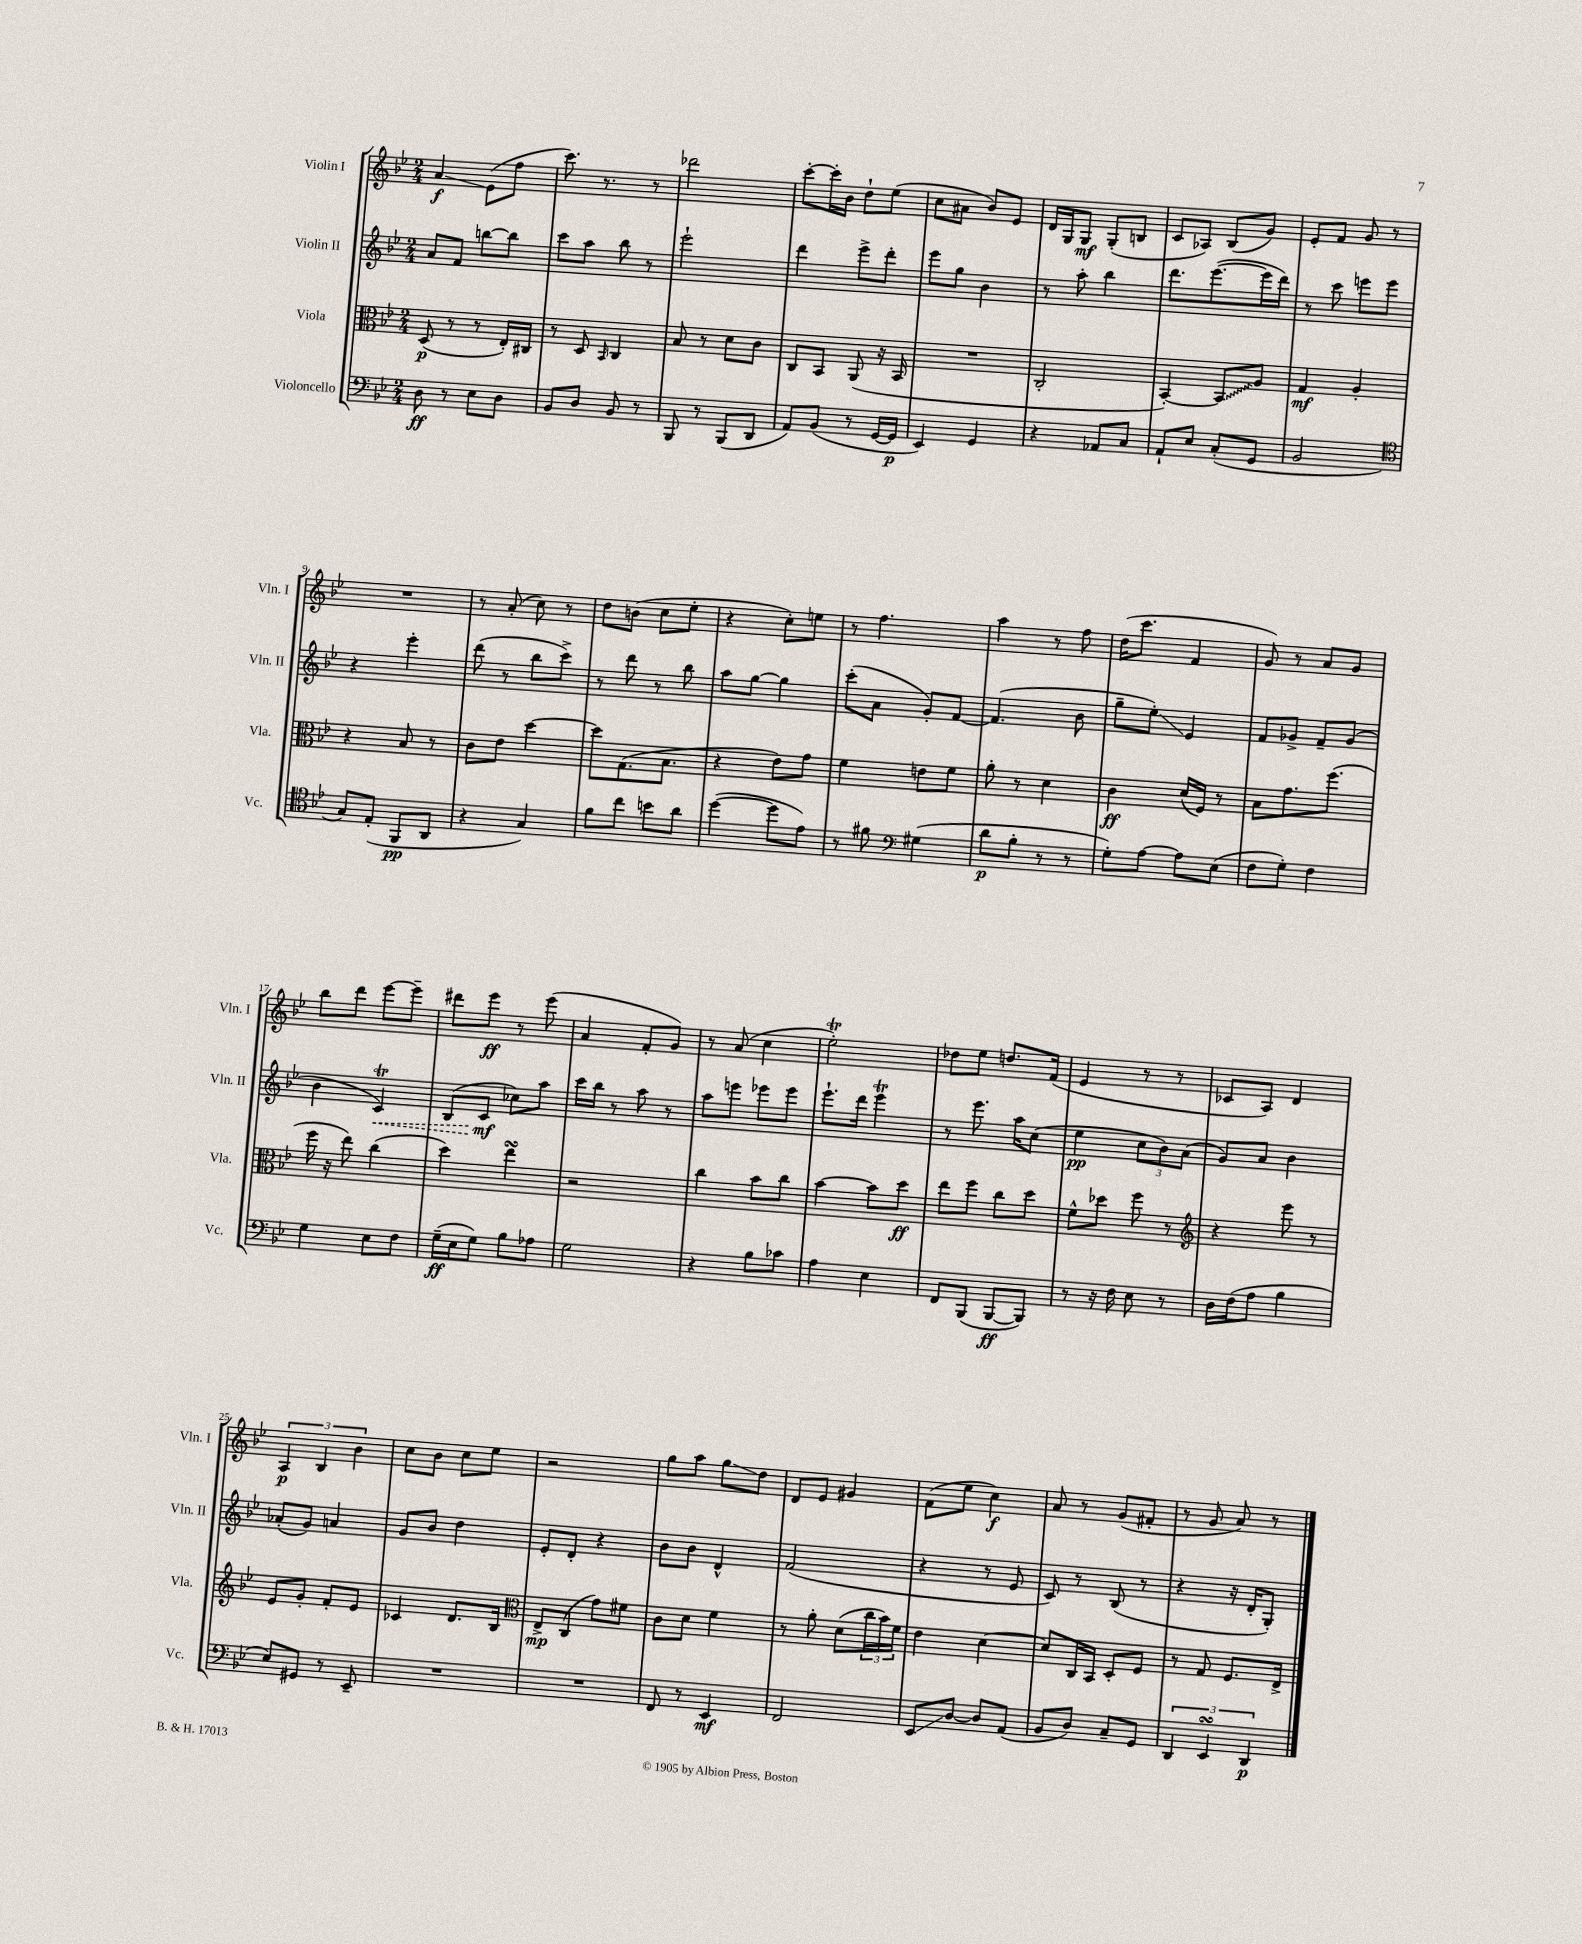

**kern	**kern	**kern	**kern
*staff4	*staff3	*staff2	*staff1
*clefF4	*clefC3	*clefG2	*clefG2
*k[b-e-]	*k[b-e-]	*k[b-e-]	*k[b-e-]
*M2/4	*M2/4	*M2/4	*M2/4
8D	(8D	8a	4a
8r	8r	8f	.
8E-	8r	[8bb	(8e-
8D	16E-')	8bb]	8ff
.	16C#	.	.
=	=	=	=
8BB-	8r	8ccc	8.ccc)
8D	8D	8aa	.
.	.	.	8.r
.	16qqBB-	.	.
8BB-	4C	8bb-	.
8r	.	8r	8r
=	=	=	=
8BBB-	8B-	2eee-`	2ddd-
8r	8r	.	.
(8BBB-	8d	.	.
8DD	8c	.	.
=	=	=	=
8AA)	8C	4ddd	[8ccc'
(8BB-	8BB-	.	16ccc']
.	.	.	16b-
8r	(8AA	8eee-^	8dd`
[16GG	16r	8ddd'	(8ee-
16GG]	16BB-	.	.
=	=	=	=
4EE-)	2r	8eee-	8cc
.	.	8gg	8a#
4GG	.	4b-	8b-)
.	.	.	8e-
=	=	=	=
4r	2C'	8r	16d
.	.	.	16G
.	.	8aa'	8G
8AA-	.	4bb-	(8G'
8C	.	.	8B
=	=	=	=
8AA`	[4BB-')	8.ddd	8c
8E-	.	.	8A-)
.	.	([8.eee-	.
(8C'	8BB-]	.	(8B-
8GG	8A	16eee-]	8g)
.	.	16ddd)	.
=	=	=	=
2BB-	4G	8r	8e-'
.	.	8ccc	8f
.	4A'	8eee	8g
.	.	8eee	8r
=	=	=	=
*clefC4	*	*	*
8G)	4r	4r	2r
(8E-'	.	.	.
8FF	8B-	4eee-'	.
8AA	8r	.	.
=	=	=	=
4r	8c	(8ddd	8r
.	8e-	8r	(8a'
4G)	[4dd	8bb-	8cc)
.	.	8ccc^)	8r
=	=	=	=
8f	8dd]	8r	8dd
8cc	(8.G	8ddd	(8b
8b	.	8r	8cc
.	8.B-	.	.
8a	.	8bb-	8ee-'
=	=	=	=
([4dd	4r	8aa	4r
.	.	[8gg	.
8dd]	8e-)	4gg]	8cc')
8e-)	8g	.	8ee
=	=	=	=
8r	4f	(8ccc'	8r
8f#	.	8a	4.ff
*clefF4	*	*	*
(4G#	8e	8g')	.
.	8f	[8f	.
=	=	=	=
8d	8a'	(4.f]	4aa
8B-'	8r	.	.
8r	4d	.	8r
8r	.	8b-	8ff
=	=	=	=
8G')	4c	8gg~	(16dd
.	.	.	8.ccc
[8A	.	8ee-')	.
8A]	(16d	4e-	4f
.	16F)	.	.
(8E-	8r	.	.
=	=	=	=
8F	8B-	8f	8g)
8G')	8.g	8g-^	8r
4F	.	8f~	8a
.	(8.ff	.	.
.	.	(8g-	8g
=	=	=	=
4G	16ff	4b-	8bb-
.	16r	.	.
.	8ee-)	.	8ddd
8E-	(4cc	4c)	[8eee-
8F	.	.	8eee-~]
=	=	=	=
(16G~	4dd)	(8B-	8ddd#
16E-	.	.	.
8G)	.	8c	8eee-
8B-	4ee-	8cc-)	8r
8A-	.	8aa	(8eee-
=	=	=	=
2G	2r	16ccc	4a
.	.	16bb-	.
.	.	8r	.
.	.	8aa	8f'
.	.	8r	8g)
=	=	=	=
4r	4cc	8aa	8r
.	.	8eee	(8a
8B-	8b-	8eee-	4cc
8c-	8cc	8eee-	.
=	=	=	=
4A	[4b-	8.eee-`	2ee-')
.	.	16ddd	.
4E-	8b-]	4eee-	.
.	8dd	.	.
=	=	=	=
8FF	8ee-	8r	8dd-
(8BBB-	8ff	8.eee-	8ee-
[8BBB-	8cc	.	8.dd
.	.	16aa	.
8BBB-])	8dd	(8cc	.
.	.	.	(16f
=	=	=	=
8r	8f^^	4ee-	4e-
16r	8dd-	.	.
16F	.	.	.
8E-	8ff	12cc	8r
.	.	12b-)	.
8r	8r	.	8r
.	.	(12a	.
=	=	=	=
*	*clefG2	*	*
16D	4r	8g)	8c-
(16F	.	.	.
8A	.	8a	8A)
4B-	8eee-	4b-	4d
.	8r	.	.
=	=	=	=
8E-)	8e-	(8a-'	6A
8GG#	8g'	8g)	.
.	.	.	6B-
8r	8f'	4a	.
.	.	.	6b-
8EE-~	8e-	.	.
=	=	=	=
2r	4c-	8g	8cc
.	.	8b-	8b-
.	8.d	4dd	8cc
.	.	.	8ee-
.	16B-	.	.
=	=	=	=
*	*clefC3	*	*
2r	8E-^	8e-'	2r
.	(8C	8d'	.
.	8g)	4r	.
.	8f#	.	.
=	=	=	=
8FF	8c	8b-	8gg
8r	8d	8b-	8aa
4EE-	4f	4d^^	8gg
.	.	.	8dd
=	=	=	=
2FF	8r	(2f	8d
.	8a'	.	8e-
.	(8d	.	4g#
.	24cc	.	.
.	24b-)	.	.
.	24f	.	.
=	=	=	=
8EE-	4e-	4r	(8f
[8D	.	.	8ee-
8D]	[4d	8r	4cc)
(8AA	.	8e-	.
=	=	=	=
8BB-	8d]	8c)	8a
8D)	16C	8r	8r
.	16BB-	.	.
8C~	8D'	(8B-	(8g
8GG	8F	8r	8f#'
=	=	=	=
6DD	8r	4r	8r
.	8G	.	8g
6EE-	.	.	.
.	8.F	16r	8a)
.	.	16d'	.
6DD	.	.	.
.	.	8G')	8r
.	16E-^	.	.
==	==	==	==
*-	*-	*-	*-
